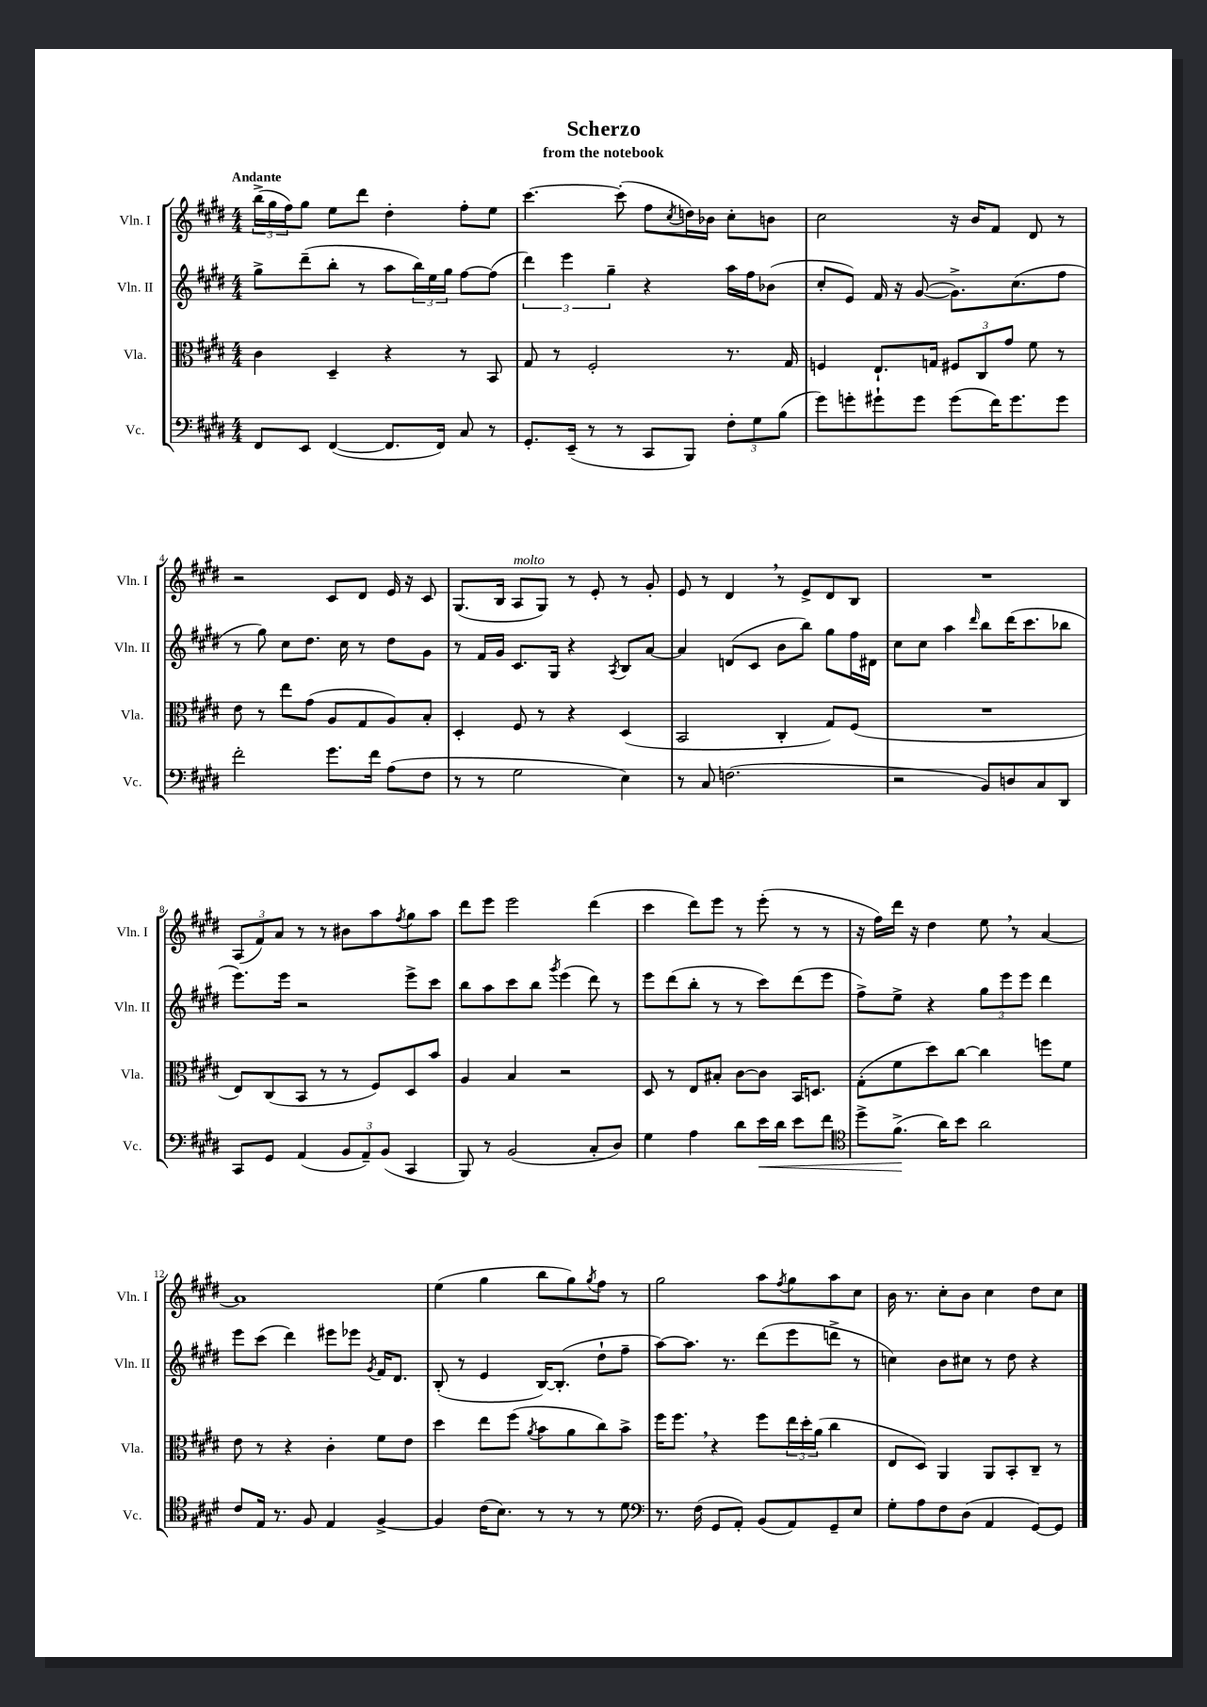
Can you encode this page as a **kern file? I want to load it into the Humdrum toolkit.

**kern	**kern	**kern	**kern
*staff4	*staff3	*staff2	*staff1
*clefF4	*clefC3	*clefG2	*clefG2
*k[f#c#g#d#]	*k[f#c#g#d#]	*k[f#c#g#d#]	*k[f#c#g#d#]
*M4/4	*M4/4	*M4/4	*M4/4
8FF#/L	4c#\	8gg#^\L	(24bb^\LL
.	.	.	24gg#\
.	.	.	24ff#\J)
8EE/J	.	(8ddd#~\	8gg#\J
([4FF#/	4D#~/	8bb'\J	8ee\L
.	.	8r	8ddd#\J
8.FF#/]L	4r	8aa\L	4dd#'\
.	.	24bb\L)	.
.	.	24ee\	.
16FF#/Jk)	.	.	.
.	.	24gg#\JJ	.
8C#/	8r	[8ff#\L	8ff#'\L
8r	8BB/	(8ff#\]J	8ee\J
=	=	=	=
8.GG#'/L	8G#/	6ddd#\)	[4.ccc#\
.	8r	.	.
.	.	6eee\	.
(16EE~/Jk	.	.	.
8r	2F#'/	.	.
.	.	6gg#~\	.
8r	.	.	(8ccc#'\]
8CC#/L	.	4r	8ff#\L
.	.	.	8qcc#/
8BBB/J)	.	.	16dd\L)
.	.	.	16b-\JJ
12F#'\L	8.r	16aa\LL	8cc#'\L
.	.	16ff#\J	.
12G#\	.	.	.
.	.	(8b-\J	8b\J
(12B\J	.	.	.
.	16G#/	.	.
=	=	=	=
8g#\L)	4F/	8cc#'/L	2cc#\
8g'\	.	8e/J)	.
8g#`\	8.E`/L	16f#/	.
.	.	16r	.
8g#\J	.	([8g#/	.
.	16G/Jk	.	.
(8g#\L	12F#/L	8.g#^\]L)	16r
.	.	.	16b/LK
.	12C#/	.	.
16f#\K)	.	.	8f#/J
.	12g#/J	.	.
8.g#\	.	(8.cc#\	.
.	8f#\	.	8d#/
8g#\J	8r	8ff#\J	8r
=	=	=	=
2f#'\	8e\	8r	2r
.	8r	8gg#\)	.
.	8ee\L	8cc#\L	.
.	(8g#\J	8.dd#\J	.
8.g#\L	8A/L	.	8c#/L
.	.	16cc#\	.
.	8G#/	8r	8d#/J
16f#\Jk	.	.	.
(8A\L	8A/)	8dd#\L	16e/
.	.	.	16r
8F#\J	8B'/J	8g#\J	8c#/
=	=	=	=
8r	4D#'/	8r	(8.G#/L
8r	.	16f#/LL	.
.	.	16g#/JJ	16B/Jk
2G#\	8F#/	8.c#/L	8A/L
.	8r	.	8G#/J)
.	.	16G#/Jk	.
.	4r	4r	8r
.	.	.	8e'/
.	.	8qA/	.
4E\)	(4D#/	8B/L	8r
.	.	[8a/J	8g#'/
=	=	=	=
8r	2BB/	4a/]	8e/
8C#/	.	.	8r
(2.F\	.	(8d/L	4d#/
.	.	8c#/J	.
.	4C#'/	8b\L	8r
.	.	8bb\J)	8e^/L
.	8G#/L)	8gg#\L	8d#/
.	(8F#/J	16ff#\L	8B/J
.	.	16d#\JJ	.
=	=	=	=
2r	1r	8cc#\L	1r
.	.	8cc#\J	.
.	.	4aa\	.
.	.	16qqddd#/	.
8BB/L)	.	8bb\L	.
8D/	.	(16ddd#\K	.
.	.	8.ccc#\	.
8C#/	.	.	.
8DD#/J	.	8bb-\J	.
=	=	=	=
8CC#/L	8E/L)	8.eee\L)	(12A/L
.	.	.	12f#/)
8GG#/J	(8C#/	.	.
.	.	.	12a/J
.	.	16eee\Jk	.
(4AA/	8BB/J	2r	8r
.	8r	.	8r
12BB/L	8r	.	8b#\L
12AA~/)	.	.	.
.	8F#/L)	.	8aa\
(12BB/J	.	.	.
.	.	.	8qff#/
4CC#/	8D#/	8eee^\L	8gg#\
.	8b/J	8ccc#\J	8aa\J
=	=	=	=
8BBB/)	4A/	8bb\L	8ddd#\L
8r	.	8aa\	8eee\J
(2BB/	4B/	8ccc#\	2eee\
.	.	8bb\J	.
.	.	8qggg#/	.
.	2r	(4eee\	.
8C#'/L	.	8ddd#\)	(4ddd#\
8D#/J)	.	8r	.
=	=	=	=
4G#\	8D#/	8eee\L	4ccc#\
.	8r	(8ddd#\	.
4A\	8E/L	8bb'\J	8ddd#\L)
.	8B#'/J	8r	8eee\J
8d#\L	[8c#\L	8r	8r
16e\L	8c#\]J	8ccc#\L)	(8eee'\
16d#\JJ	.	.	.
8e\L	16BB/LK	(8ddd#\	8r
.	8.D/J	.	.
8f#\J	.	8eee\J	8r
=	=	=	=
*clefC4	*	*	*
8dd#^\L	(8G#'\L	8ff#^\L)	16r
.	.	.	16ff#\LL)
(8.f#^\J	8f#\	8ee^\J	16ddd#\JJ
.	.	.	16r
.	8dd#\)	4r	4dd#\
16a\LK)	.	.	.
8b\J	[8cc#\J	.	.
2a\	4cc#\]	12gg#\L	8ee\
.	.	12eee\	.
.	.	.	8r
.	.	12eee\J	.
.	8ff\L	4ddd#\	[4a/
.	8f#\J	.	.
=	=	=	=
8c#/L	8e\	8eee\L	1a]
16E/Jk	8r	(8ccc#\J	.
8.r	.	.	.
.	4r	4ddd#\)	.
8F#/	.	.	.
4E/	4c#'\	8eee#\L	.
.	.	8eee-\J	.
.	.	8qg#/	.
[4F#^/	8f#\L	16f#/LK	.
.	.	8.d#/J	.
.	8e\J	.	.
=	=	=	=
4F#/]	4dd#\	(8B'/	(4ee\
.	.	8r	.
(16c#\LK	8ee\L	4e/	4gg#\
8.B\J)	.	.	.
.	(8ff#\J	.	.
.	8qa/	.	.
8r	8b\L	[16B/LK)	8bb\L
.	.	(8.B'/]J	.
8r	8a\	.	8gg#\)
.	.	.	8qgg#/
8r	8cc#\)	8dd#`\L	8ff#\J
8d#\	8b^\J	8ff#~\J	8r
=	=	=	=
*clefF4	*	*	*
8.r	16ff#\LK	[8aa\L)	2gg#\
.	8.ff#\J	.	.
.	.	8.aa\]J	.
(16F#\	.	.	.
8GG#/L	4r	.	.
.	.	8.r	.
8AA'/J)	.	.	.
(8BB/L	8ff#\L	(8ddd#\L	8aa\L
.	.	.	8qff#/
8AA/)	24ee\L	8eee\	8gg#\
.	24dd#'\	.	.
.	(24a\JJ	.	.
8GG#~/	4cc#\	8ddd^\J	8aa\
8E/J	.	8r	8cc#\J
=	=	=	=
8G#'\L	8E/L	4cc\)	16b\
.	.	.	8.r
8A\	8D#/J)	.	.
8F#\	4AA/	8b\L	8cc#'\L
(8D#\J	.	8cc#\J	8b\J
4AA/	8AA/L	8r	4cc#\
.	8BB'/	8dd#\	.
[8GG#/L)	8C#~/J	4r	8dd#\L
8GG#/]J	8r	.	8cc#\J
==	==	==	==
*-	*-	*-	*-
